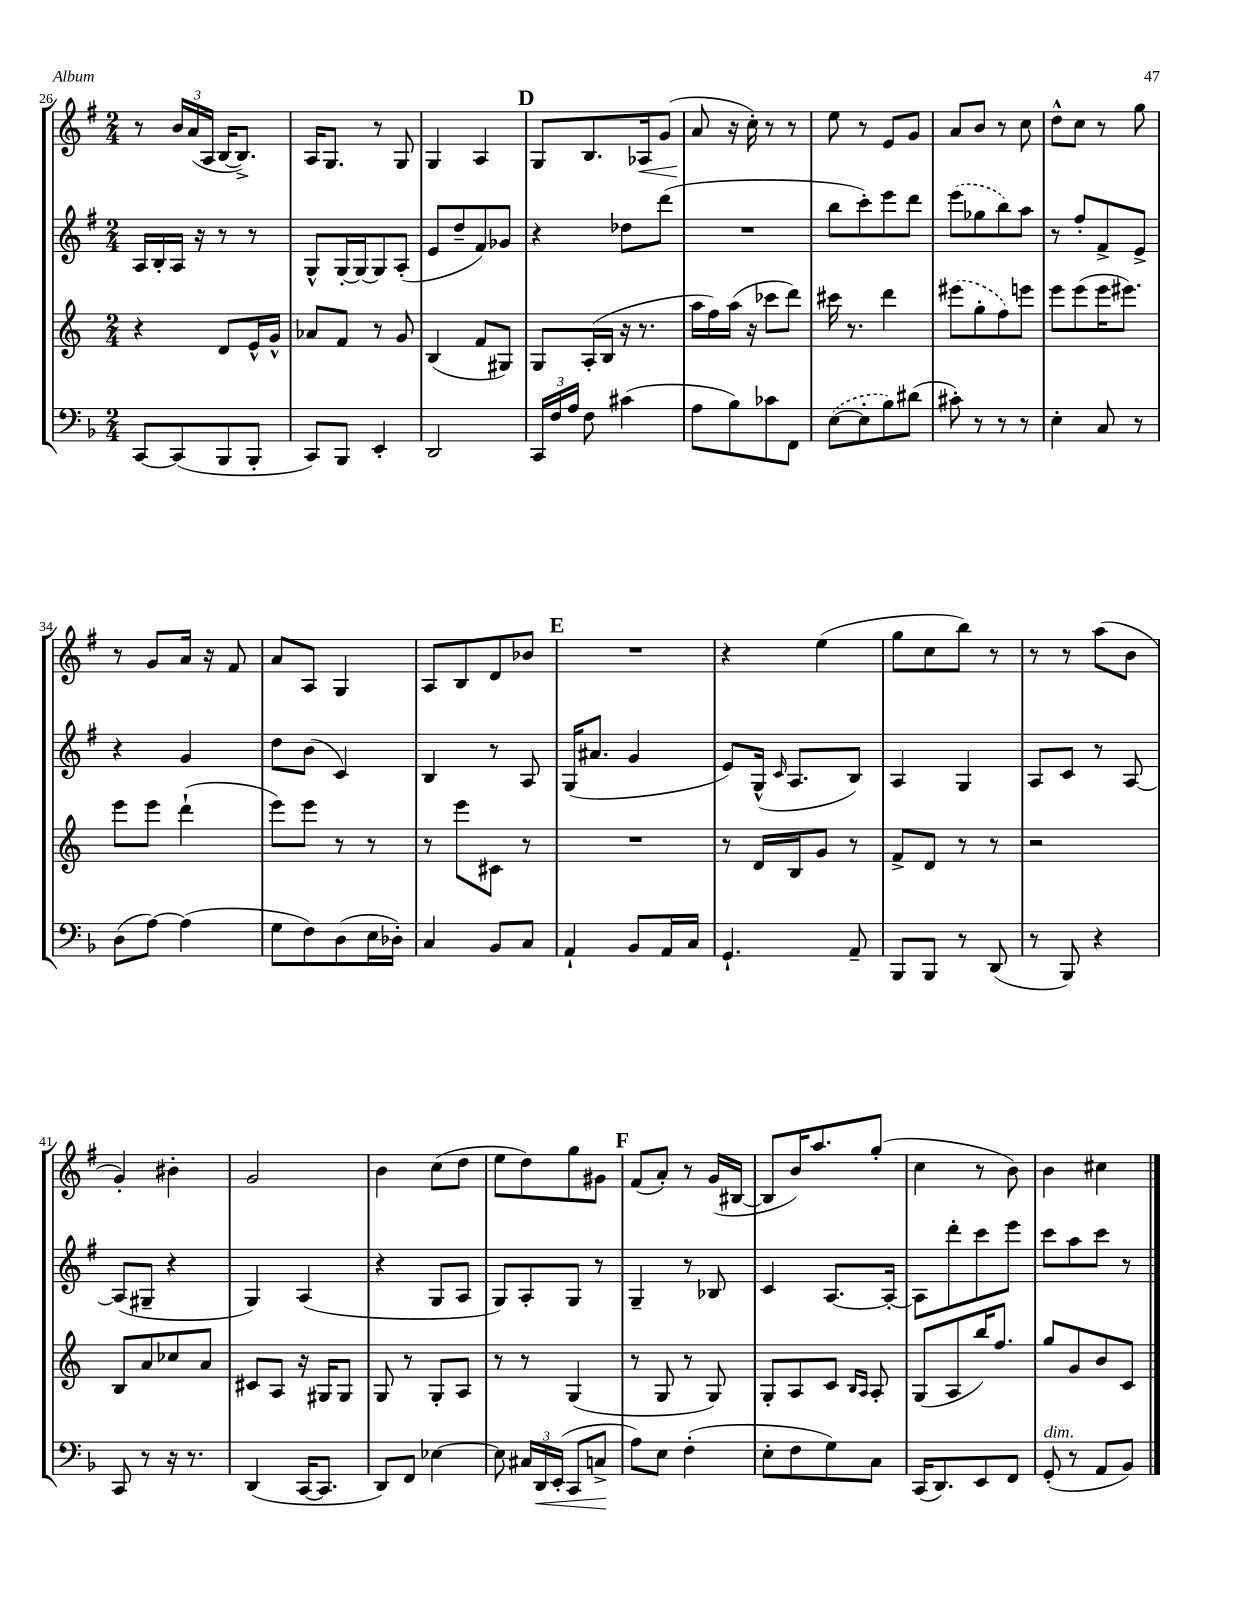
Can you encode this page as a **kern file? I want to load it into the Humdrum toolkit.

**kern	**dynam	**kern	**kern	**kern	**dynam
*part4	*part4	*part3	*part2	*part1	*part1
*staff4	*staff4	*staff3	*staff2	*staff1	*staff1
*clefF4	*	*clefG2	*clefG2	*clefG2	*
*k[b-]	*	*k[]	*k[f#]	*k[f#]	*
*M2/4	*	*M2/4	*M2/4	*M2/4	*
=26	=26	=26	=26	=26	=26
[8CC/L	.	4r	16A/LL	8r	.
.	.	.	16B'/	.	.
(8CC/]	.	.	16A/JJ	24b/LL	.
.	.	.	.	(24a/	.
.	.	.	16r	.	.
.	.	.	.	24A/JJ	.
8BBB-/	.	8d/L	8r	[16B/KL	.
.	.	.	.	8.B^/J])	.
8BBB-'/J	.	16e^^/L	8r	.	.
.	.	16g^^/JJ	.	.	.
=27	=27	=27	=27	=27	=27
8CC/L)	.	8a-X/L	8G^^/L	16A/KL	.
.	.	.	.	8.G/J	.
8BBB-/J	.	8f/J	[16G'/L	.	.
.	.	.	16G/J_	.	.
4EE'/	.	8r	8G/]	8r	.
.	.	8g/	(8A'/J	8G/	.
=28	=28	=28	=28	=28	=28
2DD/	.	(4B/	8e/L	4G/	.
.	.	.	8dd~/	.	.
.	.	8f/L	8f#/)	4A/	.
.	.	8G#X/J)	8g-X/J	.	.
!!LO:REH:place=s1:t=D
=29	=29	=29	=29	=29	=29
24CC/LL	.	8G/L	4r	8G/L	.
24F/	.	.	.	.	.
24A/JJ	.	.	.	.	.
8F\	.	(16A'/L	.	8.B/	.
.	.	16B/JJ	.	.	.
(4c#X\	.	16r	8dd-X\L	.	.
!	!	!	!	!	!LO:HP:b
.	.	8.r	.	16A-X/k	<
.	.	.	(8ddd\J	(8g/J	.
=30	=30	=30	=30	=30	=30
8A\L	.	16aa\LL	2r	8a/	.
.	.	16ff\)	.	.	.
8B-\)	.	(16aa\JJ	.	16r	[
.	.	16r	.	16cc'\)	.
8c-X\	.	8ccc-X\L	.	8r	.
8FF\J	.	8ddd\J)	.	8r	.
=31	=31	=31	=31	=31	=31
([8E\L	.	16ccc#X\	8bb\L	8ee\	.
.	.	8.r	.	.	.
8E'\]	.	.	8ccc'\)	8r	.
8B-\)	.	4ddd\	8eee\	8e/L	.
(8d#X\J	.	.	8ddd\J	8g/J	.
=32	=32	=32	=32	=32	=32
8c#X'\)	.	(8eee#X\L	(8eee\L	8a/L	.
8r	.	8gg'\	8gg-X\	8b/J	.
8r	.	8ff\)	8bb\)	8r	.
8r	.	8eeen\J	8aa\J	8cc\	.
=33	=33	=33	=33	=33	=33
4E'\	.	8eee\L	8r	8dd^^\L	.
.	.	(8eee\	8ff#'/L	8cc\J	.
8C/	.	16eee\K	8f#^/	8r	.
.	.	8.eee#X\J)	.	.	.
8r	.	.	8e^/J	8gg\	.
!!LO:LB:g=z
=34	=34	=34	=34	=34	=34
(8D\L	.	8eee\L	4r	8r	.
[8A\J)	.	8eee\J	.	8g/L	.
(4A\]	.	(4ddd`\	4g/	16a/Jk	.
.	.	.	.	16r	.
.	.	.	.	8f#/	.
=35	=35	=35	=35	=35	=35
8G\L	.	8eee\L)	8dd\L	8a/L	.
8F\)	.	8eee\J	(8b\J	8A/J	.
(8D\	.	8r	4c/)	4G/	.
16E\L	.	8r	.	.	.
16D-X'\JJ)	.	.	.	.	.
=36	=36	=36	=36	=36	=36
4C/	.	8r	4B/	8A/L	.
.	.	8eee\L	.	8B/	.
8BB-/L	.	8c#X\J	8r	8d/	.
8C/J	.	8r	8A/	8b-X/J	.
!!LO:REH:place=s1:t=E
=37	=37	=37	=37	=37	=37
4AA`/	.	2r	(16G/KL	2r	.
.	.	.	8.a#X/J	.	.
8BB-/L	.	.	4g/	.	.
16AA/L	.	.	.	.	.
16C/JJ	.	.	.	.	.
=38	=38	=38	=38	=38	=38
4.GG`/	.	8r	8e/L)	4r	.
.	.	16d/LL	(16G^^/Jk	.	.
.	.	.	16qqc/	.	.
.	.	16B/J	8.A/L	.	.
.	.	8g/J	.	(4ee\	.
8AA~/	.	8r	8B/J)	.	.
=39	=39	=39	=39	=39	=39
8BBB-/L	.	8f^/L	4A/	8gg\L	.
8BBB-/J	.	8d/J	.	8cc\	.
8r	.	8r	4G/	8bb\J)	.
(8DD/	.	8r	.	8r	.
=40	=40	=40	=40	=40	=40
8r	.	2r	8A/L	8r	.
8BBB-/)	.	.	8c/J	8r	.
4r	.	.	8r	(8aa\L	.
.	.	.	[8A/	8b\J	.
!!LO:LB:g=z
=41	=41	=41	=41	=41	=41
8CC/	.	8B/L	(8A/L]	4g'/)	.
8r	.	8a/	8G#X~/J	.	.
16r	.	8cc-X/	4r	4b#X'\	.
8.r	.	.	.	.	.
.	.	8a/J	.	.	.
=42	=42	=42	=42	=42	=42
(4DD/	.	8c#X/L	4G/)	2g/	.
.	.	8A/J	.	.	.
[16CC/KL	.	16r	(4A/	.	.
8.CC/J]	.	16G#X/KL	.	.	.
.	.	8G#/J	.	.	.
=43	=43	=43	=43	=43	=43
8DD/L)	.	8G/	4r	4b\	.
8FF/J	.	8r	.	.	.
[4E-X\	.	8G'/L	8G/L	(8cc\L	.
.	.	8A/J	8A/J	8dd\J	.
=44	=44	=44	=44	=44	=44
8E-\]	.	8r	8G/L)	8ee\L	.
24C#X/LL	.	8r	8A'/	8dd\)	.
!	!LO:HP:b	!	!	!	!
24DD/	<	.	.	.	.
(24EE'/JJ	.	.	.	.	.
8CC/L	.	(4G/	8G/J	8gg\	.
8Cn^/J	.	.	8r	8g#X\J	.
.	[	.	.	.	.
!!LO:REH:place=s1:t=F
=45	=45	=45	=45	=45	=45
8A\L)	.	8r	4G~/	(8f#/L	.
8E\J	.	8G/	.	8a'/J)	.
(4F'\	.	8r	8r	8r	.
.	.	8G/)	8B-X/	(16g/LL	.
.	.	.	.	[16B#X/JJ	.
=46	=46	=46	=46	=46	=46
8E'\L	.	8G'/L	4c/	8B#/L]	.
8F\	.	8A/	.	16b/K)	.
.	.	.	.	8.aa/	.
8G\)	.	8c/J	[8.A/L	.	.
.	.	16qqB/LL	.	.	.
.	.	16qqA/JJ	.	.	.
8C\J	.	8A'/	.	(8gg'/J	.
.	.	.	16A'/Jk_	.	.
=47	=47	=47	=47	=47	=47
(16CC/KL	.	(8G/L	8A\L]	4cc\	.
8.DD/)	.	.	.	.	.
.	.	8A/	8ddd'\	.	.
8EE/	.	16bb/K)	8ccc\	8r	.
.	.	8.ff/J	.	.	.
8FF/J	.	.	8eee\J	8b\)	.
=48	=48	=48	=48	=48	=48
!LO:TX:a:i:t=dim.	!	!	!	!	!
(8GG'/	.	8gg/L	8ccc\L	4b\	.
8r	.	8g/	8aa\	.	.
8AA/L	.	8b/	8ccc\J	4cc#X\	.
8BB-/J)	.	8c/J	8r	.	.
==	==	==	==	==	==
*-	*-	*-	*-	*-	*-
